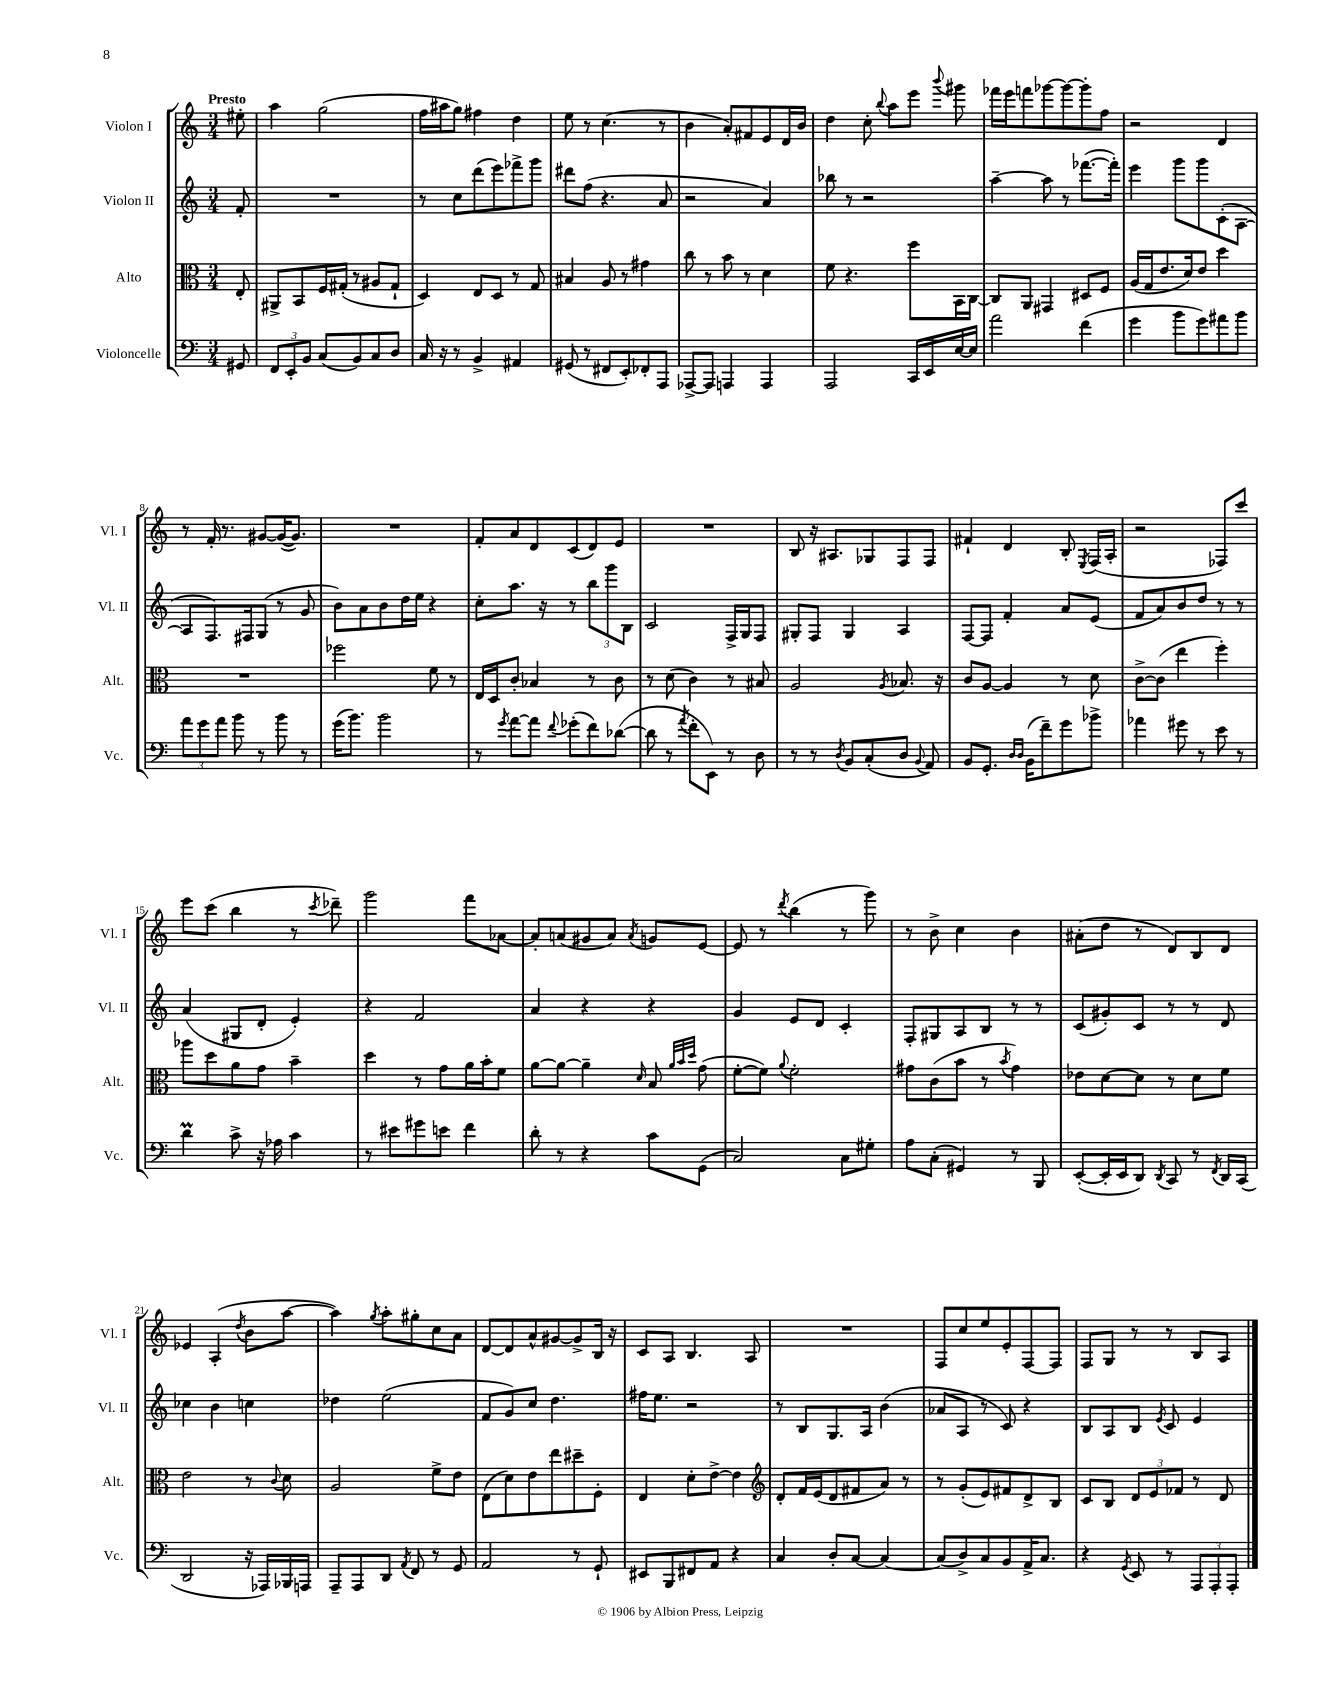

**kern	**kern	**kern	**kern
*staff4	*staff3	*staff2	*staff1
*clefF4	*clefC3	*clefG2	*clefG2
*k[]	*k[]	*k[]	*k[]
*M3/4	*M3/4	*M3/4	*M3/4
8GG#/	8E'/	8f'/	8ee#'\
=	=	=	=
12FF/L	8AA#^/L	2.r	4aa\
12EE'/	.	.	.
.	8BB/	.	.
12BB/J	.	.	.
(8C/L	16F/L	.	(2gg\
.	(16G#'/JJ	.	.
8BB/)	8r	.	.
8C/	8A#/L	.	.
8D/J	8G#`/J	.	.
=	=	=	=
16C/	4D/)	8r	16ff\LL
16r	.	.	16aa#\J
8r	.	8cc\L	8gg\J)
4BB^/	8E/L	(8ddd\	4ff#\
.	8D/J	8eee\)	.
4AA#/	8r	8fff-^\	4dd\
.	8G/	8ggg\J	.
=	=	=	=
(8GG#/	4B#/	8ddd#\L	8ee\
8r	.	(8ff\J	8r
8FF#/L	8A/	4.r	(4.cc\
8EE'/)	8r	.	.
8FF-'/	4g#\	.	.
8AAA/J	.	8a/	8r
=	=	=	=
[8AAA-^/L	8cc\	2r	4b\
8AAA-/]J	8r	.	.
4AAA/	8b\	.	8a'/L)
.	8r	.	8f#/
4AAA/	4d\	4a/)	8e/
.	.	.	16d/L
.	.	.	16b/JJ
=	=	=	=
2AAA/	8f\	8bb-\	4dd\
.	4.r	8r	.
.	.	2r	8cc'\
.	.	.	8qqbb/
.	.	.	8aa\L
16CC/LL	8ff\L	.	8eee\J
16EE/	.	.	.
.	.	.	8qqbbb/
[16E/	16BB\L	.	8ggg#\
16E/]JJ	[16C\JJ	.	.
=	=	=	=
2a\	8C/]L	[4aa~\	16fff-\LL
.	.	.	16eee\J
.	8AA/J	.	8fff\
.	4GG#/	8aa\]	[8ggg-\
.	.	8r	8ggg-\_
(4f\	8D#/L	([8.fff-\L	8ggg-'\]
.	8F/J	.	8ff\J
.	.	16fff-'\]Jk)	.
=	=	=	=
4g\	(16A/LL	4eee\	2r
.	16G/J	.	.
.	8.e/	.	.
8b\L	.	8ggg\L	.
.	16d/k)	.	.
8g\)	8e/J	8ggg\	.
8a#\	4dd\	(8c'\	4d/
8b\J	.	[8A\J	.
=	=	=	=
12a\L	2.r	8A/]L	8r
12g\	.	.	.
.	.	8.F/)	16f'/
12a\J	.	.	.
.	.	.	8.r
8b\	.	.	.
.	.	16F#/k	.
8r	.	(8G/J	[8g#/L
8b\	.	8r	(16g#/_K
.	.	.	8.g#/]J)
8r	.	8g/	.
=	=	=	=
(16g\LK	2ff-\	8b\L)	2.r
8.b\J)	.	.	.
.	.	8a\	.
2b\	.	8b\	.
.	.	16dd\L	.
.	.	16ee\JJ	.
.	8f\	4r	.
.	8r	.	.
=	=	=	=
8r	16E/LL	8cc'\L	8f'/L
.	16D/J	.	.
8qg/	.	.	.
[8a\L	8c'/J	8.aa\J	8a/
8a\]J	4B-/	.	8d/
.	.	16r	.
8qqf/	.	.	.
(8g-'\L	.	8r	(8c/
8f\)	8r	12bb\L	8d/)
.	.	12ggg\	.
([8d-\J	8c\	.	8e/J
.	.	12B\J	.
=	=	=	=
8d-\]	8r	2c/	2.r
8r	(8d\	.	.
8qa/	.	.	.
8f'\L	4c\)	.	.
8EE\J)	.	.	.
8r	8r	16F^/LL	.
.	.	16G/J	.
8D\	8B#/	8F/J	.
=	=	=	=
8r	2A/	8G#'/L	8B/
8r	.	8F/J	16r
.	.	.	8.A#/L
8qD/	.	.	.
8BB/L	.	4G#/	.
(8C'/	.	.	8G-/
.	8qA/	.	.
8D/J	8.B-/	4A/	8F/
8qqBB/	.	.	.
8AA/)	.	.	8F/J
.	16r	.	.
=	=	=	=
8BB/L	8c/L	[8F/L	4f#`/
8.GG'/J	[8A/J	8F/]J	.
.	4A/]	4f'/	4d/
16qqD/LL	.	.	.
16qqD/JJ	.	.	.
(16BB\LK	.	.	.
8f~\)	.	.	.
8g\	8r	8a/L	8B'/
.	.	.	8qE/
8b-^\J	8d\	(8e/J	(16F/LL
.	.	.	16A'/JJ
=	=	=	=
4a-\	[8c^\L	8f/L	2r
.	(8c\]J	8a/)	.
8g#\	4ee\	8b/	.
8r	.	8dd/J	.
8e\	4ff'\)	8r	8F-/L)
8r	.	8r	8ccc/J
=	=	=	=
4d\	8aa-\L	(4a/	8eee\L
.	8dd\	.	(8ccc\J
8c^\	8a\	8G#/L	4bb\
16r	8g\J	8d'/J	.
16A-\	.	.	.
4c\	4b~\	4e'/)	8r
.	.	.	8qccc/
.	.	.	8ddd-~\)
=	=	=	=
8r	4dd\	4r	2ggg\
8e#\L	.	.	.
8g#\	8r	2f/	.
8e\J	8g\L	.	.
4f\	16a\L	.	8fff\L
.	16b'\J	.	.
.	8f\J	.	[8a-\J
=	=	=	=
8d'\	[8a\L	4a/	8a-'/]L
8r	8a\_J	.	(8a/
4r	4a~\]	4r	8g#/
.	.	.	8a/J)
.	16qqd/	.	8qa/
8c\L	8B/	4r	8g/L
.	32qqa/LLL	.	.
.	32qqb/	.	.
.	32qqdd/JJJ	.	.
(8GG\J	(8g\	.	[8e/J
=	=	=	=
2C/)	[8f'\L	4g/	8e/]
.	8f\]J)	.	8r
.	8qqa/	.	8qddd/
.	2f'\	8e/L	(4bb\
.	.	8d/J	.
8C\L	.	4c'/	8r
8G#'\J	.	.	8ggg\)
=	=	=	=
8A\L	8g#\L	8F'/L	8r
(8C'\J	(8c\	8G#/	8b^\
4GG#/)	8b\J	8A/	4cc\
.	8r	8B/J	.
.	8qb/	.	.
8r	4g#\)	8r	4b\
8BBB/	.	8r	.
=	=	=	=
([8EE'/L	8e-\L	(8c/L	(8a#'\L
16EE'/]L	[8d\	8g#'/)	8dd\J
16EE/J	.	.	.
8DD/J)	8d\]J	8c/J	8r
8qDD/	.	.	.
8CC/	8r	8r	8d/L)
8r	8d\L	8r	8B/
8qFF/	.	.	.
16DD/LL	8f\J	8d/	8d/J
(16CC/JJ	.	.	.
=	=	=	=
2DD/	2e\	4cc-\	4e-/
.	.	4b\	(4A'/
.	.	.	8qdd/
16r	8r	4cc\	8b\L
16AAA-/LL)	.	.	.
.	8qqc/	.	.
16BBB-/	8d\	.	[8aa\J
16AAA/JJ	.	.	.
=	=	=	=
8AAA~/L	2A/	4dd-\	4aa\])
8AAA/	.	.	.
.	.	.	8qgg/
8DD/J	.	(2ee\	8aa'\L
8qAA/	.	.	.
8FF/	.	.	8gg#'\
8r	8f^\L	.	8cc\
8GG/	8e\J	.	8a\J
=	=	=	=
2AA/	(8E\L	8f/L	[8d/L
.	8d\)	8g/)	8d/]
.	8e\	8cc/J	8a^^/
.	8ee\	4.dd\	[8g#/
8r	8dd#~\	.	8g#^/]
8GG`/	8F'\J	.	16B/Jk
.	.	.	16r
=	=	=	=
8EE#/L	4E/	16ff#\LK	8c/L
.	.	8.ee\J	.
8BBB/	.	.	8A/J
8FF#/	8d'\L	2r	4.B/
8AA/J	[8e^\J	.	.
4r	4e\]	.	.
.	.	.	8A/
=	=	=	=
*	*clefG2	*	*
4C/	8d'/L	8r	2.r
.	16f/L	8B/L	.
.	(16e/J	.	.
8D'/L	8d/	8.G/	.
[8C/J	8f#/	.	.
.	.	16A/Jk	.
4C/_	8a/J)	(4b\	.
.	8r	.	.
=	=	=	=
(8C/]L	8r	8a-/L	8F/L
8D^/)	(8g'/L	8A/J	8cc/
8C/	8e/)	8r	8ee/
8BB/	8f#/	8c/)	8e'/
16AA^/K	8d^/	4r	[8F/
8.C/J	.	.	.
.	8B/J	.	8F/]J
=	=	=	=
4r	8c/L	8B/L	8F/L
.	8B/J	8A/	8G/J
8qGG/	.	.	.
8EE/	12d/L	8B/J	8r
.	12e/	.	.
.	.	8qe/	.
8r	.	8c/	8r
.	12f-/J	.	.
12AAA/L	8r	4e/	8B/L
12AAA'/	.	.	.
.	8d/	.	8A/J
12AAA'/J	.	.	.
==	==	==	==
*-	*-	*-	*-
